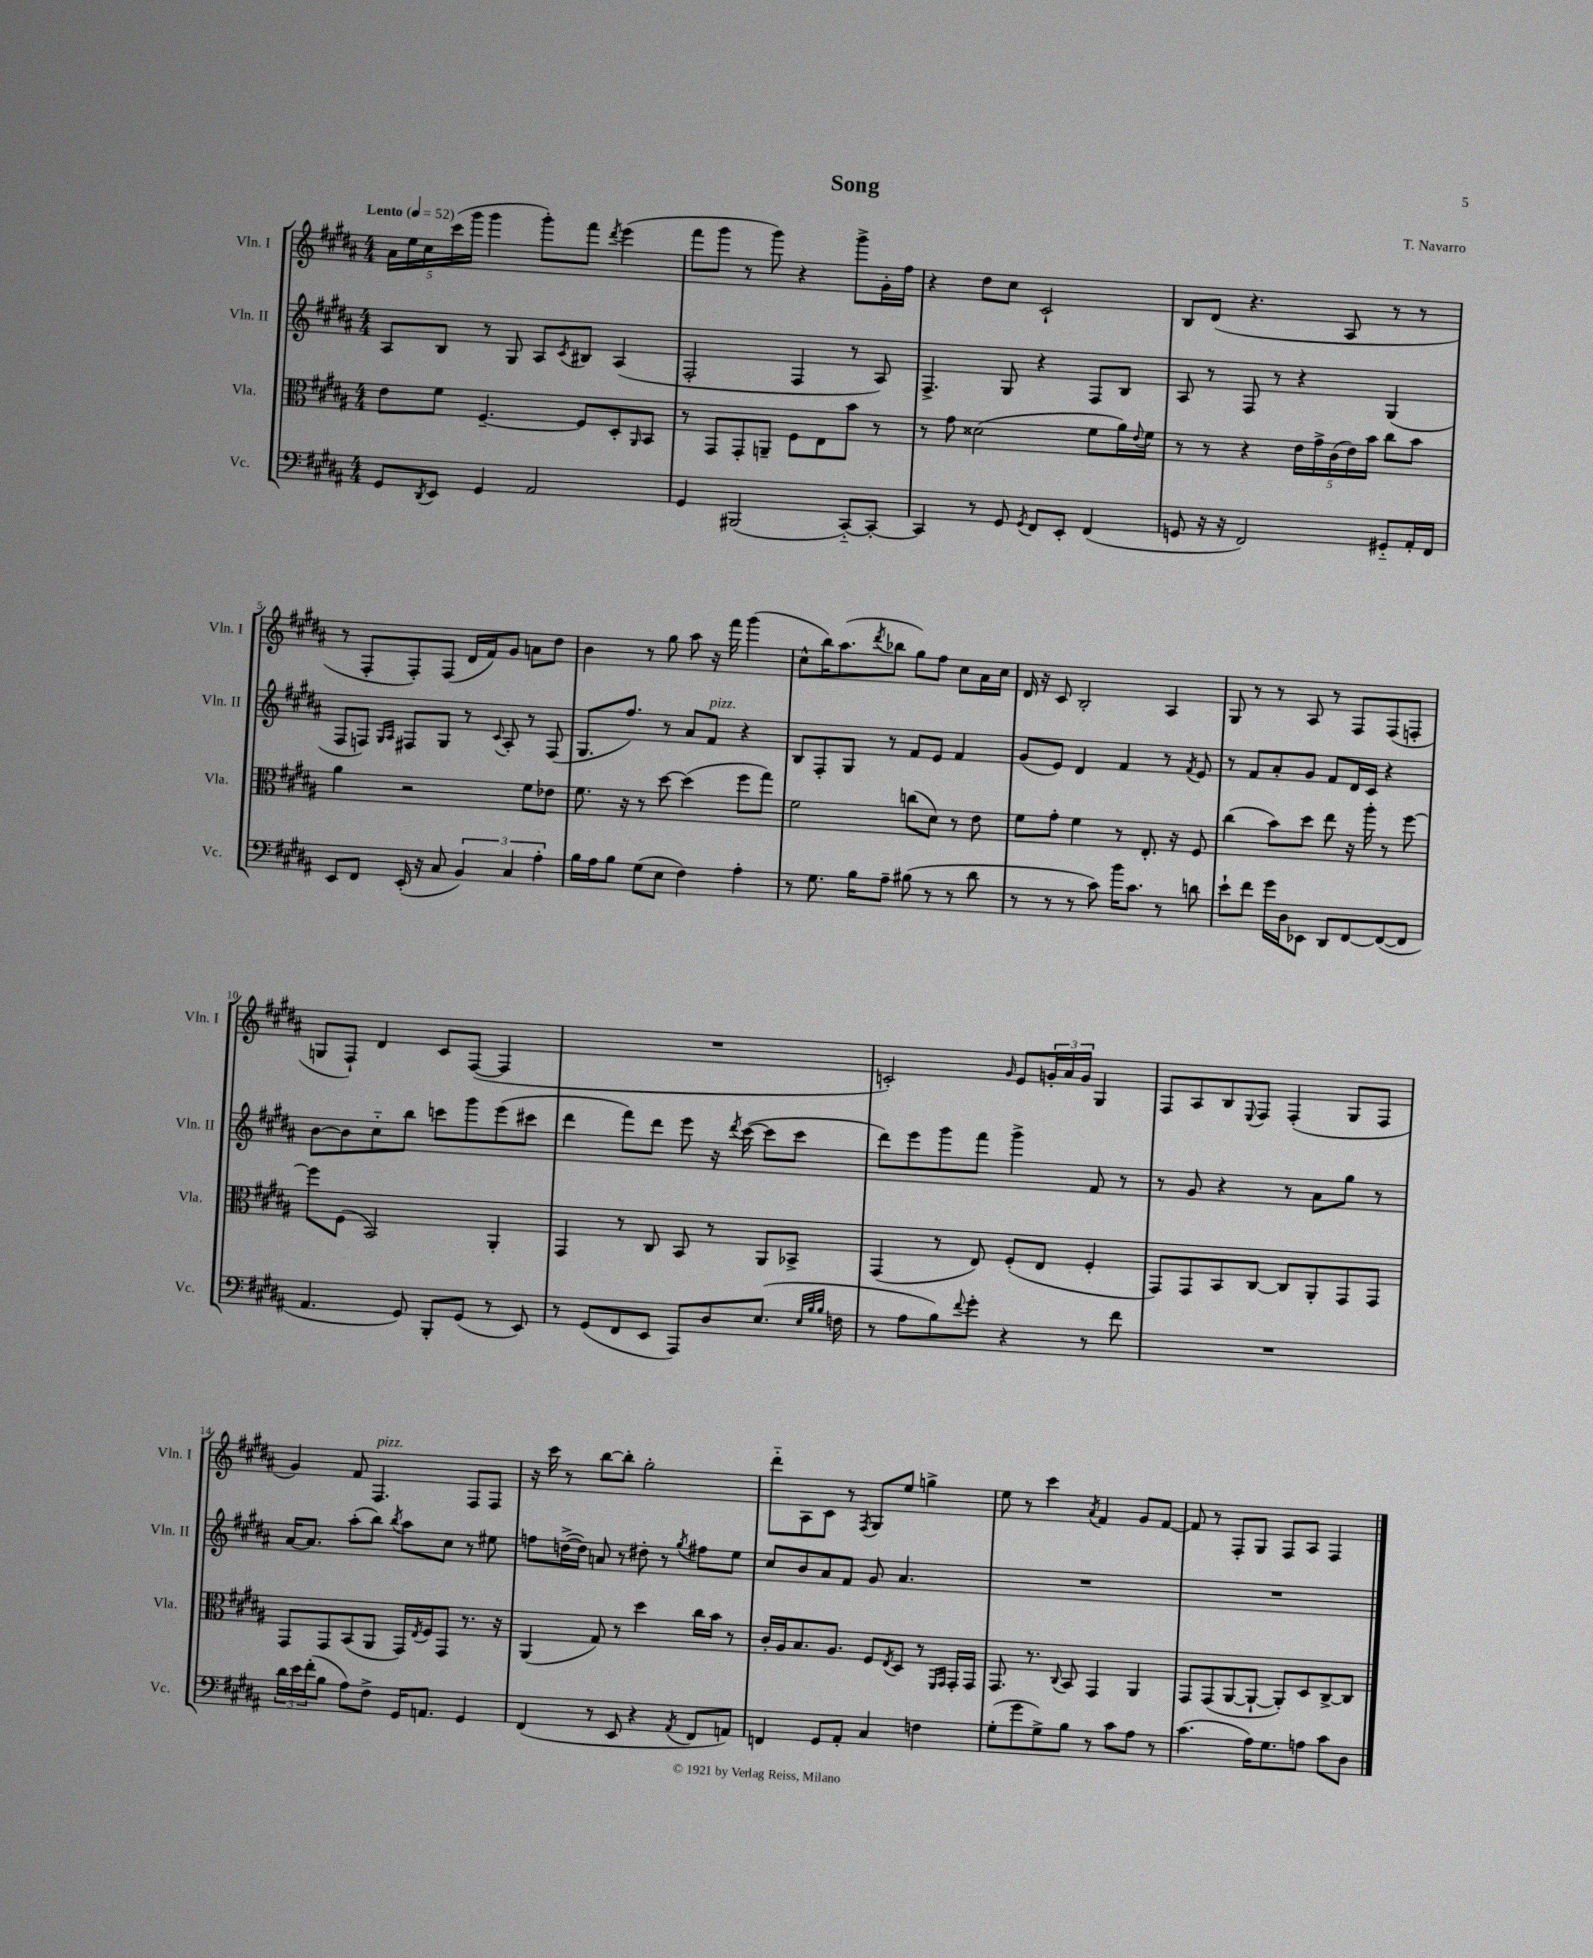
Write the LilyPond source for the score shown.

\header { title = "Song" composer = "T. Navarro" }
<<
\new StaffGroup <<
\new Staff = "s0" \with { instrumentName = "Vln. I" shortInstrumentName = "Vln. I" } {
    \clef treble \key b \major \numericTimeSignature \time 4/4 \tempo "Lento" 4 = 52
    \tuplet 5/4 { ais'16 e''16 cis''16 cis'''16( gis'''16 } gis'''4 gis'''8-.) fis'''8 \acciaccatura { dis'''8 } e'''4( |
    fis'''8 gis'''8 r8 gis'''8) r4 gis'''8-> gis'16-. fis''16 |
    r4 dis''8 cis''8 cis'2-! |
    b8 dis'8( r4. ais8 r8 r8 |
    r8 fis8-. fis8-.) fis8( dis'16 fis'16) gis'8 a'8 dis''8 |
    b'4 r8 gis''8 ais''8 r16 fis'''16 gis'''4( |
    cis''8-^ b''16) ais''8.( \acciaccatura { dis'''8 } bes''8 gis''8) fis''8 cis''8 ais'16 cis''16 |
    dis'16 r16 cis'8 b2-. ais4 |
    gis8 r8 r8 ais8 r8 fis8 fis8( f8-. |
    g8 fis8-!) dis'4 cis'8 fis8~( fis4 |
    R1 |
    c'2-.) \grace { gis'16 } e'8 \tuplet 3/2 { g'16-. ais'16 g'16 } gis4 |
    fis8 ais8 b8 \appoggiatura { e8 } fis8 fis4-.( gis8 fis8 |
    gis'4) fis'8 fis4.^\markup { \italic "pizz." } fis8 fis8 |
    r16 cis'''16 r8 b''8~ b''8-. gis''2-. |
    dis'''8-_ ais8 cis'8 r8 \acciaccatura { fis8 } gis8 e''8 g''4-> |
    e''8 r8 cis'''4 \acciaccatura { ais'8 } fis'4 gis'8 fis'8~ |
    fis'8 r8 fis8-. gis8 fis8 ais8 fis4 \bar "|." |
}
\new Staff = "s1" \with { instrumentName = "Vln. II" shortInstrumentName = "Vln. II" } {
    \clef treble \key b \major \numericTimeSignature \time 4/4
    ais8 b8 r8 gis8 ais8 \acciaccatura { cis'8 } bis8 ais4( |
    fis2-. fis4 r8 ais8) |
    fis4.-> gis8 r4 fis8 b8 |
    ais8 r8 fis8 r8 r4 gis4( |
    fis8 f8) \grace { gis16 ais16 } fis8 gis8 r8 \appoggiatura { cis'8 } ais8-. r8 fis8( |
    gis8. fis''8.) r8 ais'8 fis'8^\markup { \italic "pizz." } r4 |
    b8 fis8-. gis8 r8 fis'8 e'8 fis'4 |
    gis'8( e'8) dis'4 fis'4 r8 \acciaccatura { fis'8 } e'8 |
    r8 fis'8 ais'8-. gis'8 fis'8 dis'16 cis'16 r4 |
    b'8~ b'8 cis''8-_ b''8 c'''8 gis'''8 e'''8( cis'''8 |
    dis'''4 fis'''8) dis'''8 e'''8 r16 \acciaccatura { dis'''8 } cis'''16~( cis'''8 cis'''8 |
    dis'''8) e'''8 gis'''8 fis'''8 gis'''4-> fis'8 r8 |
    r8 gis'8 r4 r8 ais'8 gis''8 r8 |
    ais'16~ ais'8. ais''8-.( b''8) \acciaccatura { b''8 } ais''8 cis''8 r8 eis''8 |
    f''8 d''16~->( d''16) a'8 r8 dis''8-. r8 \acciaccatura { gis''8 } fis''8 e''8 |
    cis''8 b'8 ais'8 fis'8 gis'8 ais'4. |
    R1 |
    R1 \bar "|." |
}
\new Staff = "s2" \with { instrumentName = "Vla." shortInstrumentName = "Vla." } {
    \clef alto \key b \major \numericTimeSignature \time 4/4
    e'8 fis'8 fis4.~-- fis8 dis8-. \grace { ais,16 } b,8 |
    r8 gis,8 gis,8-. a,8-- fis8 e8 b'8 r8 |
    r8 gis'8 disis'2( fis'8 ais'16) \appoggiatura { e'8 } fis'16 |
    r8 r8 r4 \tuplet 5/4 { e'16 gis'16-> cis'16( e'16) b'16 } cis''8 b'8 |
    ais'4 r2 fis'8 ees'8 |
    fis'8. r16 r8 dis''8~ dis''4( fis''8 gis''8) |
    fis'2 c''8( dis'8) r8 e'8 |
    fis'8 gis'8-. fis'4 r8 e8.-. r16 fis8 |
    cis''4( b'8) dis''8 e''8 r16 ais''16-. r8 fis''8~ |
    fis''8 fis8( b,2) ais,4-. |
    gis,4 r8 cis8 b,8 r8 ais,8 bes,8-> |
    gis,4( r8 e8) fis8-.( e8 fis4-. |
    gis,8) gis,8 b,8 cis8~ cis8 ais,8-. gis,8 gis,8 |
    gis,8 gis,8 b,8( ais,8 gis,16) \acciaccatura { e8 } fis16 gis,8 r8. r16 |
    ais,4( gis8) r8 dis''4 cis''16 b'16 r8 |
    cis'16-. ais16 b8. ais8. fis8 \acciaccatura { e8 } dis8 r8 \grace { fis,16 gis,16 } gis,16-. gis,16 |
    gis,8. r8. \appoggiatura { cis8 } b,8 gis,4 ais,4 |
    gis,8 gis,8( ais,8~ ais,8~-! ais,8-.) dis8 cis8~-> cis8 \bar "|." |
}
\new Staff = "s3" \with { instrumentName = "Vc." shortInstrumentName = "Vc." } {
    \clef bass \key b \major \numericTimeSignature \time 4/4
    gis,8 \acciaccatura { dis,8 } e,8 gis,4 ais,2 |
    gis,4 bis,,2( cis,8~-_) cis,8~-. |
    cis,4 r8 gis,8 \acciaccatura { gis,8 } fis,8 e,8-. fis,4( |
    g,8 r16 r16 fis,2) gis,8-_ ais,16-. fis,16 |
    e,8 fis,8 e,16-.( r16 cis8 \tuplet 3/2 { b,4) cis4 ais4-. } |
    b16 ais16 b8 gis8( e8 fis4) ais4-. |
    r8 gis8. b16 ais8-- bis8( r8 r8 dis'8 |
    r8 r8 r8 cis'8) b'16 cis'8. r8 d'8 |
    e'8-! fis'8 gis'16 dis16 ees,8 dis,8 fis,8~ fis,8~( fis,8 |
    ais,4. gis,8) b,,8-. gis,8( r8 e,8) |
    r8 gis,8( fis,8 e,8 ais,,8) dis8 e8.( \grace { e32 b32 b32 } f16 |
    r8 ais8 b8) \appoggiatura { fis'8 } gis'8-. r4 r8 fis'8 |
    R1 |
    \tuplet 3/2 { dis'16 e'16 fis'16-.( } b8 ais8) fis8-> gis,16 a,8. gis,4 |
    fis,4( r8 e,8 r4 \acciaccatura { ais,8 } fis,8 a,8) |
    f,4 gis,8 ais,8-. cis4 f4 |
    gis8-.( gis'8 gis8->) b8 r8 cis'8 ais8 r8 |
    cis'4.( ais16) gis8. a8 cis'8 dis8 \bar "|." |
}
>>
>>
